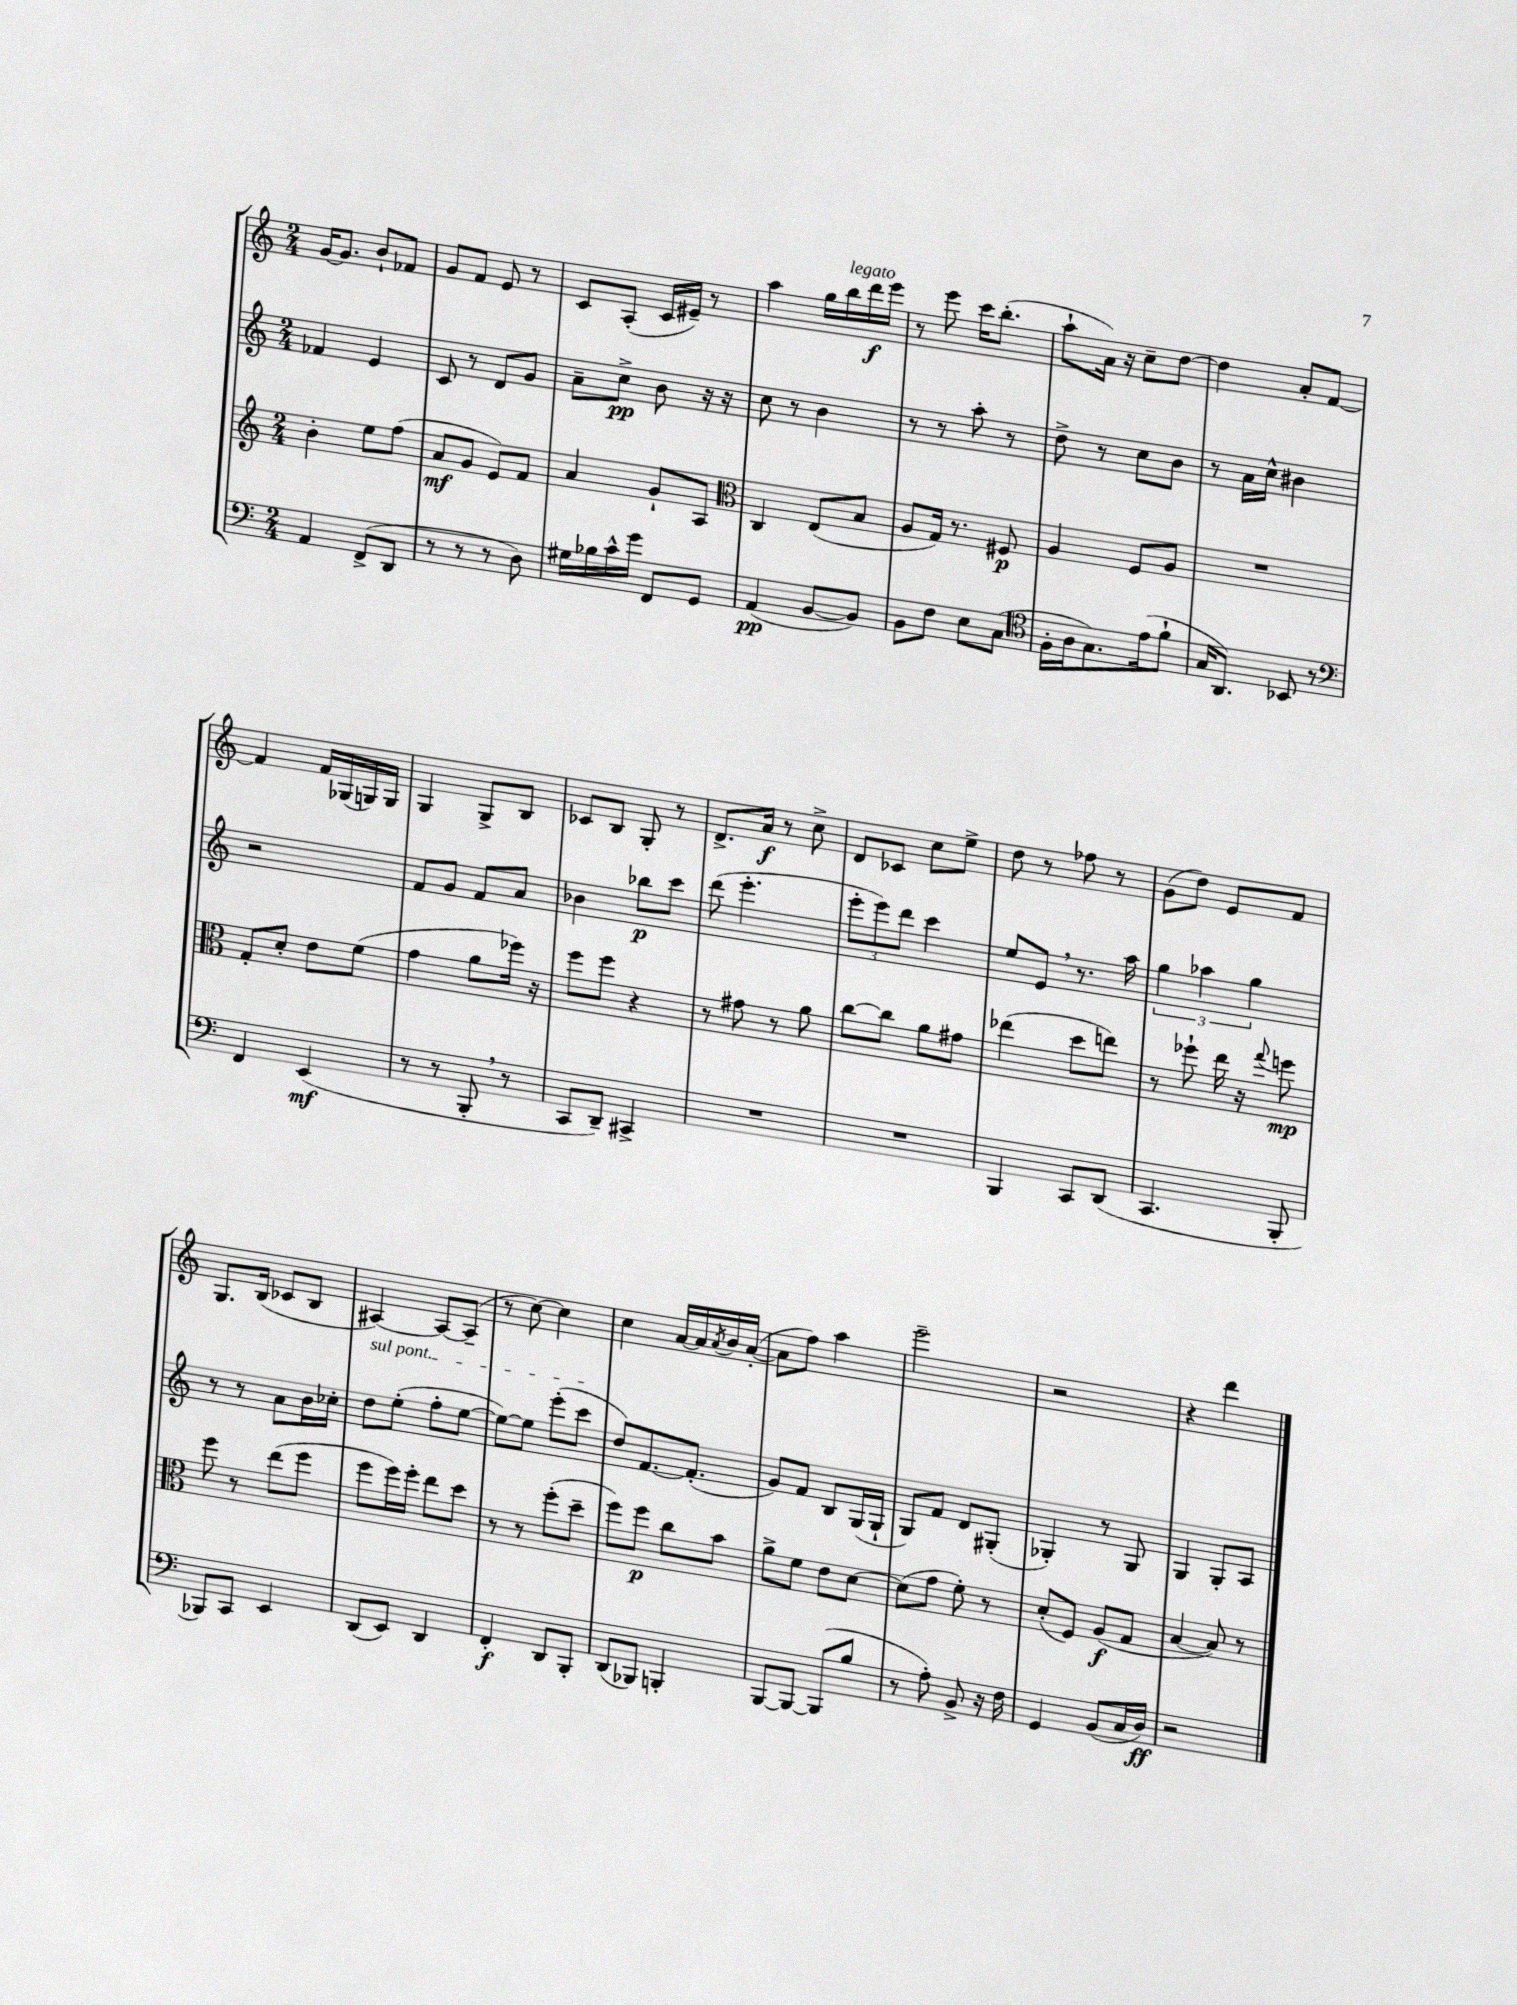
<<
\new StaffGroup <<
\new Staff = "s0" {
    \clef treble \key c \major \numericTimeSignature \time 2/4
    g'16~ g'8. b'8-! fes'8 |
    g'8 f'8 e'8 r8 |
    c'8 a8-.( c'16 eis'16--) r8 |
    a''4 g''16 b''16^\markup { \italic "legato" } d'''16\f e'''16 |
    r8 e'''8 c'''16 b''8.-.( |
    a''8-! a'16) r16 c''8-- d''8~ |
    d''4 a'8-. f'8~ |
    f'4 f'16 ges16( g16) g16 |
    g4 g8-> b8 |
    ces'8 b8 g8-. r8 |
    d'8.-> a'16\f r8 c''8-> |
    d'8 ces'8 c''8 e''8-> |
    d''8 r8 fes''8 r8 |
    g'8( d''8) e'8 f'8 |
    g8. b16( ces'8 b8 |
    ais4~) ais8~ ais8--( |
    r8 c''8~) c''4 |
    c''4 a'16~ a'16 \acciaccatura { a'8 } b'16 a'16~-.( |
    a'8 f''8) a''4 |
    e'''2-- |
    r2 |
    r4 d'''4 \bar "|." |
}
\new Staff = "s1" {
    \clef treble \key c \major \numericTimeSignature \time 2/4
    fes'4 e'4 |
    c'8 r8 d'8 g'8 |
    a'8-- c''8->\pp b'8 r16 r16 |
    c''8 r8 b'4 |
    r8 r8 a''8-. r8 |
    d''8-> r8 c''8 b'8 |
    r8 a'16 c''16-^ bis'4 |
    r2 |
    f'8 g'8 f'8 a'8 |
    bes'4 bes''8\p c'''8 |
    d'''8( e'''4.-. |
    \tuplet 3/2 { e'''8-. e'''8) d'''8 } c'''4 |
    e''8 e'8 \breathe r8. a''16 |
    \tuplet 3/2 { g''4 aes''4 g''4 } |
    r8 r8 a'8 b'16 ces''16-. |
    \once \override TextSpanner.bound-details.left.text = \markup { \italic "sul pont." } d''8\startTextSpan e''8-.( f''8-. e''8~ |
    e''8~) e''8 e'''8-.( c'''8\stopTextSpan |
    d''8) f'8.~ f'8.-.( |
    g'8) f'8 b8 g16( g16-! |
    g8) f'8 d'8 gis8-.( |
    ges4-.) r8 ges8 |
    g4 g8-. a8 \bar "|." |
}
\new Staff = "s2" {
    \clef treble \key c \major \numericTimeSignature \time 2/4
    b'4-. e''8 f''8( |
    a'8\mf g'8 e'8) f'8 |
    a'4 g'8-! a8 |
    \clef alto c4 e8( b8 |
    a8 g16) r8. fis8\p |
    a4 f8 a8 |
    R2 |
    g8-. d'8-. e'8 f'8( |
    g'4 a'8 fes''16) r16 |
    f''8 f''8 r4 |
    r8 gis'8 r8 a'8 |
    c''8~ c''8 a'8 gis'8 |
    ees''4( d''8 e''8) |
    r8 fes''8-! e''16 r16 \appoggiatura { g''8 } f''8\mp |
    f''8 r8 e''8( f''8 |
    f''8 f''16) f''16-. e''8 d''8 |
    r8 r8 f''8-.( d''8-- |
    f''8) f''8\p c''8 b'8 |
    a'8-> f'8 e'8 d'8~ |
    d'8( g'8 f'8-.) r8 |
    d'8-.( f8) a8\f( g8 |
    b4~ b8) r8 \bar "|." |
}
\new Staff = "s3" {
    \clef bass \key c \major \numericTimeSignature \time 2/4
    a,4 f,8->( d,8 |
    r8 r8 r8 d8) |
    gis16 bes16 c'16-^ g'16 f,8 g,8 |
    a,4\pp( b,8~ b,8) |
    b,8 f8 e8 c8( |
    \clef tenor f16-. a16 g8.) e'16( f'8-! |
    g16 a,8.) bes,8 r8 |
    \clef bass f,4 e,4\mf( |
    r8 r8 b,,8-. \breathe r8 |
    c,8 d,8--) cis,4-> |
    R2 |
    R2 |
    b,,4 c,8 d,8( |
    c,4. b,,8-. |
    bes,,8) c,8 e,4 |
    d,8( e,8) d,4 |
    f,4-.\f d,8 b,,8-. |
    d,8( bes,,8) b,,4-. |
    b,,8~ b,,8~ b,,8( b8 |
    r8 a8-.) b,8-> r16 f16 |
    g,4 b,8( c16 d16\ff) |
    r2 \bar "|." |
}
>>
>>
\layout { \context { \Score \remove "Bar_number_engraver" } }
